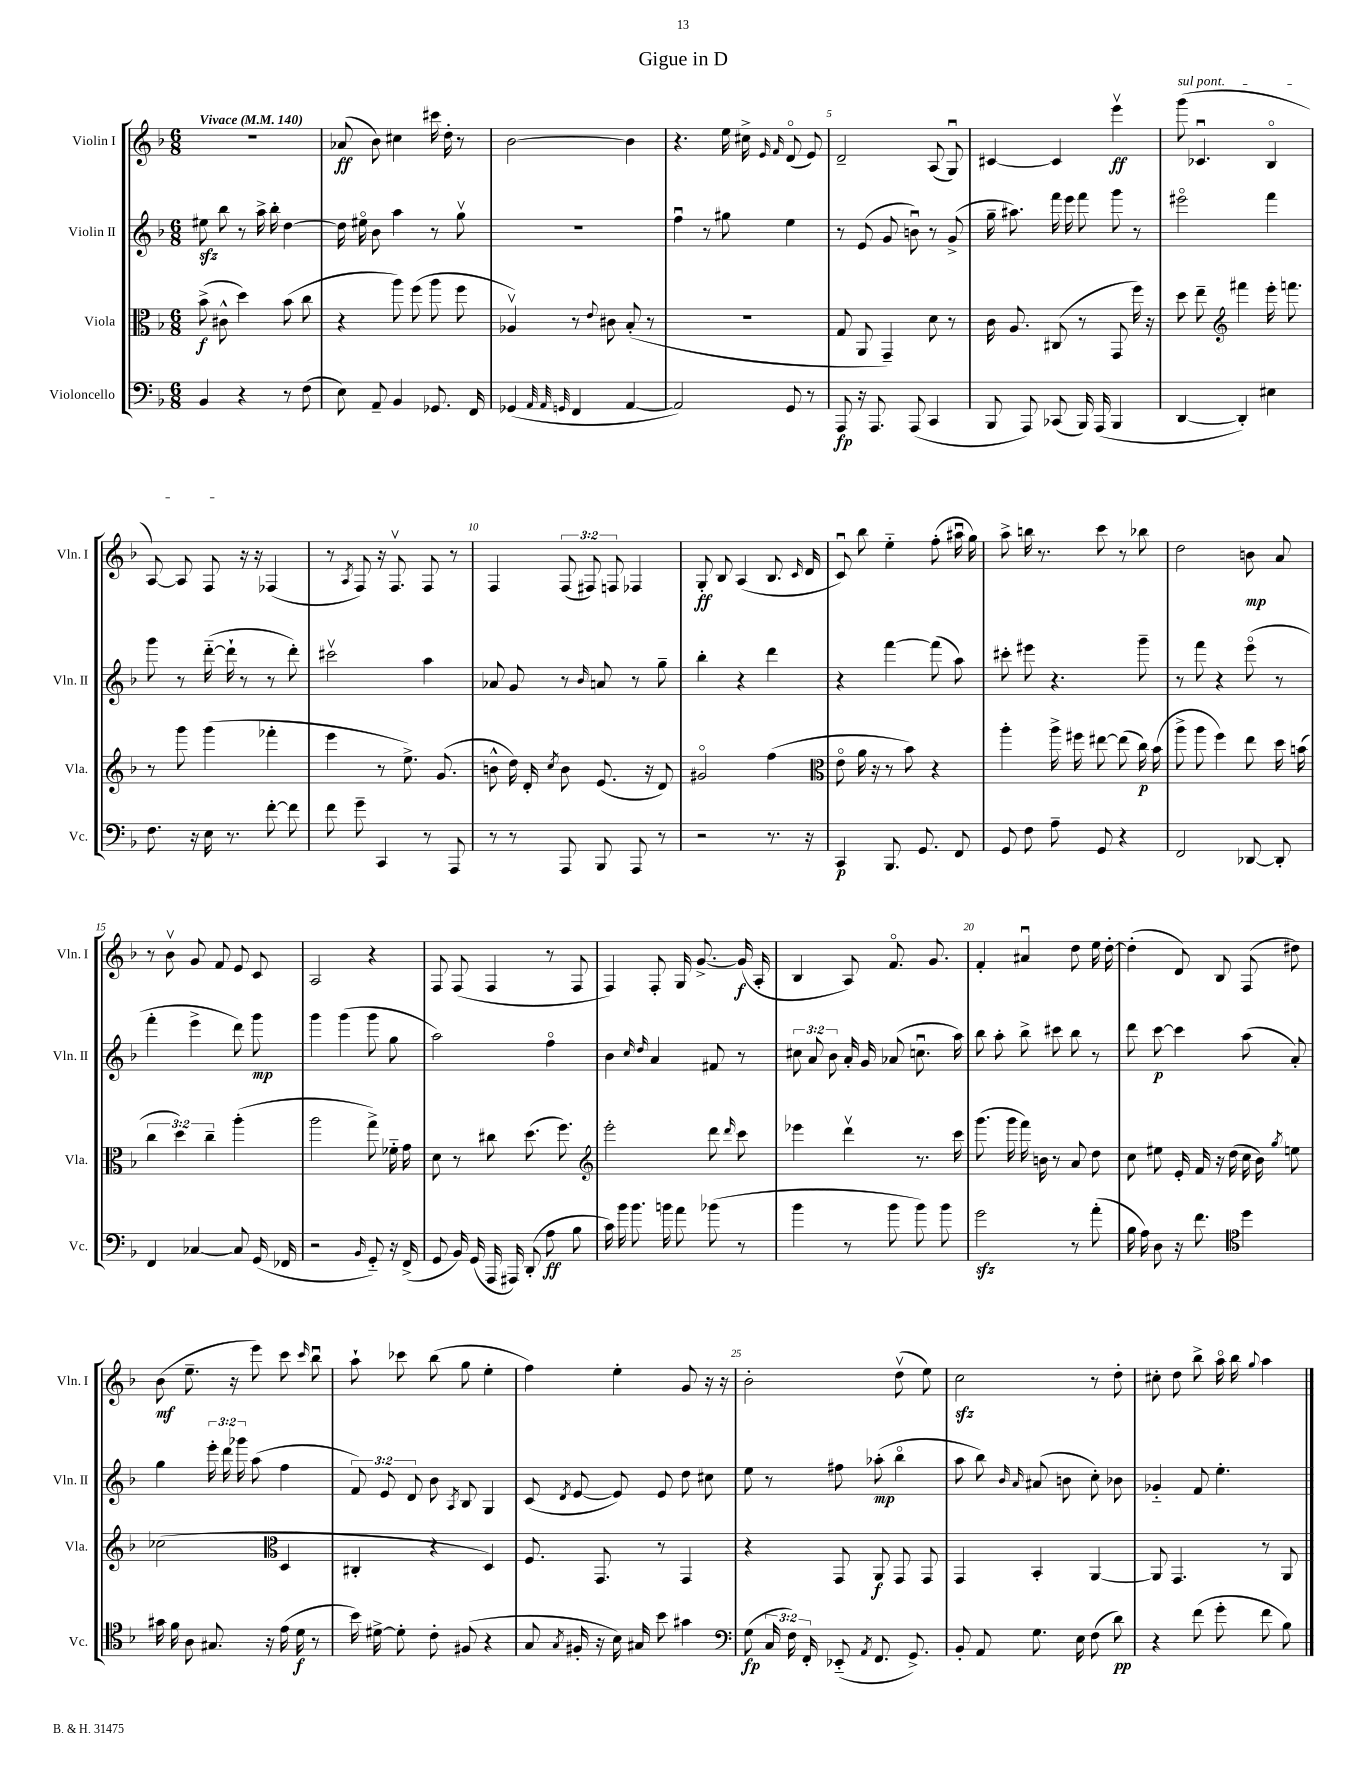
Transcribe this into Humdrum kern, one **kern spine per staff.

**kern	**dynam	**kern	**dynam	**kern	**dynam	**kern	**dynam
*part4	*part4	*part3	*part3	*part2	*part2	*part1	*part1
*staff4	*staff4	*staff3	*staff3	*staff2	*staff2	*staff1	*staff1
*I"Violoncello	*	*I"Viola	*	*I"Violin II	*	*I"Violin I	*
*I'Vc.	*	*I'Vla.	*	*I'Vln. II	*	*I'Vln. I	*
*clefF4	*	*clefC3	*	*clefG2	*	*clefG2	*
*k[b-]	*	*k[b-]	*	*k[b-]	*	*k[b-]	*
*M6/8	*	*M6/8	*	*M6/8	*	*M6/8	*
*MM140	*	*MM140	*	*MM140	*	*MM140	*
=1	=1	=1	=1	=1	=1	=1	=1
!	!	!	!	!	!	!LO:TX:a:B:t=Vivace	!
4BB-/	.	(8b-^\	f	8ee#Xzz\	.	2.r	.
.	.	8c#X^^\	.	8bb-\	.	.	.
4r	.	4dd\)	.	8r	.	.	.
.	.	.	.	16aa^\	.	.	.
.	.	.	.	16bb-'\	.	.	.
8r	.	(8b-\	.	[4dd\	.	.	.
(8F\	.	8cc\	.	.	.	.	.
=2	=2	=2	=2	=2	=2	=2	=2
8E\)	.	4r	.	16dd\]	.	(8a-X/	ff
.	.	.	.	16ee#X\	.	.	.
8AA~/	.	.	.	8b-\	.	8b-\)	.
4BB-/	.	8aa\)	.	4aa\	.	4cc#X\	.
.	.	(8ff\	.	.	.	.	.
8.GG-X/	.	8aa\	.	8r	.	16ccc#X\	.
.	.	.	.	.	.	16dd'\	.
.	.	8ff\	.	8ggv\	.	8r	.
16FF/	.	.	.	.	.	.	.
=3	=3	=3	=3	=3	=3	=3	=3
(4GG-X/	.	4A-Xv/)	.	2.r	.	[2b-\	.
32qqAA/	.	.	.	.	.	.	.
32qqAA/	.	.	.	.	.	.	.
32qqGGn/	.	.	.	.	.	.	.
4FF/	.	8r	.	.	.	.	.
.	.	8qqe/	.	.	.	.	.
.	.	8c#X\	.	.	.	.	.
[4AA/	.	(8B-'/	.	.	.	4b-\]	.
.	.	8r	.	.	.	.	.
=4	=4	=4	=4	=4	=4	=4	=4
2AA/])	.	2.r	.	4ffu\	.	4.r	.
.	.	.	.	8r	.	.	.
.	.	.	.	8gg#X\	.	16ee\	.
.	.	.	.	.	.	16cc#X^\	.
.	.	.	.	.	.	16qqe/	.
.	.	.	.	.	.	16qqf/	.
8GG/	.	.	.	4ee\	.	(8d/	.
8r	.	.	.	.	.	8e/)	.
=5	=5	=5	=5	=5	=5	=5	=5
8AAA/	fp	8G/	.	8r	.	2d~/	.
16r	.	8AA/	.	(8e/	.	.	.
8.AAA/	.	.	.	.	.	.	.
.	.	4GG~/)	.	8g/	.	.	.
(8AAA/	.	.	.	8bnu\)	.	.	.
4CC/	.	8d\	.	8r	.	(8A/	.
.	.	8r	.	(8g^/	.	8Gu/)	.
=6	=6	=6	=6	=6	=6	=6	=6
8BBB-/	.	16c\	.	16gg~\	.	[4c#X/	.
.	.	8.A/	.	8.aa#X\)	.	.	.
8AAA/)	.	.	.	.	.	.	.
(8CC-X/	.	(8C#X/	.	16fff\	.	4c#/]	.
.	.	.	.	16eee\	.	.	.
16BBB-/)	.	8r	.	8fff\	.	.	.
(16AAA/	.	.	.	.	.	.	.
4BBB-/	.	8GG/	.	8ggg\	.	4eeev\	ff
.	.	16ff\)	.	8r	.	.	.
.	.	16r	.	.	.	.	.
=7	=7	=7	=7	=7	=7	=7	=7
!	!	!	!	!	!	!LO:TX:a:i:t=sul pont.	!
[4DD/	.	8dd\	.	2eee#X\	.	(8ggg\	.
.	.	8ee~\	.	.	.	4.c-Xu/	.
*	*	*clefG2	*	*	*	*	*
4DD'/])	.	4fff#X\	.	.	.	.	.
4E#X\	.	16eee'\	.	4fff\	.	4B-/	.
.	.	8.fffn\	.	.	.	.	.
!!LO:LB:g=z
=8	=8	=8	=8	=8	=8	=8	=8
8.F\	.	8r	.	8ggg\	.	[8A/)	.
.	.	8ggg\	.	8r	.	8A/]	.
16r	.	.	.	.	.	.	.
16E\	.	(4ggg\	.	([16ddd\	.	8F/	.
8.r	.	.	.	16ddd`\]	.	.	.
.	.	.	.	8r	.	16r	.
.	.	.	.	.	.	16r	.
[8f'\	.	4fff-X'\	.	8r	.	(4F-X/	.
8f\]	.	.	.	8ddd'\)	.	.	.
=9	=9	=9	=9	=9	=9	=9	=9
8f\	.	4eee\	.	2ccc#Xv\	.	8r	.
.	.	.	.	.	.	8qA/	.
8g~\	.	.	.	.	.	8F/)	.
4CC/	.	8r	.	.	.	16r	.
.	.	.	.	.	.	8.Fv/	.
.	.	8.ee^\)	.	.	.	.	.
8r	.	.	.	4aa\	.	8F/	.
.	.	(8.g/	.	.	.	.	.
8AAA/	.	.	.	.	.	8r	.
=10	=10	=10	=10	=10	=10	=10	=10
8r	.	8bn^^\	.	8a-X/	.	4F/	.
8r	.	16dd\)	.	8g/	.	.	.
.	.	16d'/	.	.	.	.	.
.	.	8qcc/	.	.	.	.	.
8AAA/	.	8b\	.	8r	.	(12F/	.
.	.	.	.	.	.	12F#X/)	.
.	.	.	.	16qqb-/	.	.	.
8BBB-/	.	(8.e/	.	8an/	.	.	.
.	.	.	.	.	.	12Fn/	.
8AAA/	.	.	.	8r	.	4F-X/	.
.	.	16r	.	.	.	.	.
8r	.	8d/)	.	8gg~\	.	.	.
=11	=11	=11	=11	=11	=11	=11	=11
2r	.	2g#X/	.	4bb-'\	.	8G'/	ff
.	.	.	.	.	.	8B-/	.
.	.	.	.	4r	.	(4A/	.
8.r	.	(4ff\	.	4ddd\	.	8.B-/	.
.	.	.	.	.	.	16qqc/	.
16r	.	.	.	.	.	16d/	.
=12	=12	=12	=12	=12	=12	=12	=12
*	*	*clefC3	*	*	*	*	*
4CC/	p	8e\	.	4r	.	8cu/)	.
.	.	16a\	.	.	.	8bb-\	.
.	.	16r	.	.	.	.	.
8.BBB-/	.	8r	.	[4fff\	.	4ee\	.
.	.	8b-\)	.	.	.	.	.
8.GG/	.	.	.	.	.	.	.
.	.	4r	.	(8fff\]	.	(8ff'\	.
8FF/	.	.	.	8aa\)	.	16aa#Xu\	.
.	.	.	.	.	.	16gg\)	.
=13	=13	=13	=13	=13	=13	=13	=13
8GG/	.	4aa'\	.	8ccc#X'\	.	8aa^\	.
8F\	.	.	.	8eee#X\	.	16bbn\	.
.	.	.	.	.	.	8.r	.
8A~\	.	16aa^\	.	4.r	.	.	.
.	.	16ff#X\	.	.	.	.	.
8GG/	.	[8ee#X\	.	.	.	8ccc\	.
4r	.	(8ee#\]	.	.	.	8r	.
.	.	16cc\)	p	8ggg~\	.	8bb-X\	.
.	.	(16b-\	.	.	.	.	.
=14	=14	=14	=14	=14	=14	=14	=14
2FF/	.	8aa^\	.	8r	.	2dd\	.
.	.	8aa\	.	8fff\	.	.	.
.	.	4ff\)	.	4r	.	.	.
[8DD-X/	.	8ee\	.	(8eee\	.	8bn\	mp
8DD-'/]	.	16dd\	.	8r	.	8a/	.
.	.	(16bn\	.	.	.	.	.
!!LO:LB:g=z
=15	=15	=15	=15	=15	=15	=15	=15
4FF/	.	6cc\	.	4fff'\	.	8r	.
.	.	.	.	.	.	8b-v\	.
.	.	6dd\)	.	.	.	.	.
[4C-X/	.	.	.	4eee^\	.	8g/	.
.	.	6cc~\	.	.	.	.	.
.	.	.	.	.	.	8f/	.
8C-/]	.	(4aa'\	.	8ddd\)	.	8e/	.
(16GG/	.	.	.	8ggg\	mp	8c/	.
16FF-X/	.	.	.	.	.	.	.
=16	=16	=16	=16	=16	=16	=16	=16
2r	.	2aa\	.	4ggg\	.	2A/	.
.	.	.	.	(4ggg\	.	.	.
16qqBB-/	.	.	.	.	.	.	.
8GG/)	.	8gg^\)	.	8ggg\	.	4r	.
16r	.	16f-X\	.	8gg\	.	.	.
(16FF^/	.	16g\	.	.	.	.	.
=17	=17	=17	=17	=17	=17	=17	=17
8GG/	.	8d\	.	2aa\)	.	8F/	.
16BB-/)	.	8r	.	.	.	(8F/	.
(16GG/	.	.	.	.	.	.	.
16AAA/	.	8cc#X\	.	.	.	4F/	.
16AAA#X/)	.	.	.	.	.	.	.
(8DD'/	.	(8.dd\	.	.	.	.	.
8A\	ff	.	.	4ff\	.	8r	.
.	.	8.ff\)	.	.	.	.	.
8B-\	.	.	.	.	.	8F/	.
=18	=18	=18	=18	=18	=18	=18	=18
*	*	*clefG2	*	*	*	*	*
16c\)	.	2eee'\	.	4b-\	.	4F/)	.
16b-\	.	.	.	.	.	.	.
8.b-\	.	.	.	.	.	.	.
.	.	.	.	16qqcc/	.	.	.
.	.	.	.	16qqdd/	.	.	.
.	.	.	.	4a/	.	8F'/	.
16bn\	.	.	.	.	.	.	.
8a\	.	.	.	.	.	16G/	.
.	.	.	.	.	.	[8.g^/	.
(8b-X\	.	8ddd\	.	8f#X/	.	.	.
.	.	16qqddd/	.	.	.	.	.
8r	.	8ccc\	.	8r	.	(16g/]	f
.	.	.	.	.	.	16A'/	.
=19	=19	=19	=19	=19	=19	=19	=19
4b-\	.	4eee-X\	.	12cc#X\	.	4B-/	.
.	.	.	.	12a/	.	.	.
.	.	.	.	12b-\	.	.	.
8r	.	4dddv\	.	16a'/	.	8A/)	.
.	.	.	.	16g/	.	.	.
8b-\	.	.	.	(8a-X/	.	8.f/	.
8b-\)	.	8.r	.	8.ccnu\	.	.	.
.	.	.	.	.	.	8.g/	.
8b-\	.	.	.	.	.	.	.
.	.	16ccc\	.	16aa\)	.	.	.
=20	=20	=20	=20	=20	=20	=20	=20
2gzz\	.	(8.ggg\	.	8bb-\	.	4f'/	.
.	.	.	.	8aa'\	.	.	.
.	.	16ggg\	.	.	.	.	.
.	.	16fff\)	.	8bb-^\	.	4a#Xu/	.
.	.	16bn\	.	.	.	.	.
.	.	8r	.	8ccc#X\	.	.	.
8r	.	8a/	.	8bb-\	.	8dd\	.
(8a'\	.	8dd\	.	8r	.	16ee\	.
.	.	.	.	.	.	[16dd'\	.
=21	=21	=21	=21	=21	=21	=21	=21
16B-\	.	8cc\	.	8ddd\	.	(4dd'\]	.
16A\)	.	.	.	.	.	.	.
8D\	.	8ee#X\	.	[8ccc\	p	.	.
16r	.	16e'/	.	4ccc\]	.	8d/)	.
8.f\	.	16f/	.	.	.	.	.
.	.	16r	.	.	.	8B-/	.
.	.	(16dd\	.	.	.	.	.
*clefC4	*	*	*	*	*	*	*
4dd\	.	16cc\	.	(8aa\	.	(8F/	.
.	.	16b-\)	.	.	.	.	.
.	.	8qgg/	.	.	.	.	.
.	.	8een\	.	8a'/)	.	8dd#X\)	.
!!LO:LB:g=z
=22	=22	=22	=22	=22	=22	=22	=22
16g#X\	.	(2cc-X\	.	4gg\	.	(8b-\	mf
16f\	.	.	.	.	.	.	.
8A\	.	.	.	.	.	8.ee~\	.
8.G#X/	.	.	.	24eee'\	.	.	.
.	.	.	.	24ddd\	.	.	.
.	.	.	.	.	.	16r	.
.	.	.	.	24ggg-X\	.	.	.
.	.	.	.	(8aa\	.	8eee\)	.
16r	.	.	.	.	.	.	.
*	*	*clefC3	*	*	*	*	*
(16e\	.	4D/	.	4ff\	.	8ccc\	.
16d\	f	.	.	.	.	.	.
.	.	.	.	.	.	16qqccc/	.
8r	.	.	.	.	.	8bb-u\	.
=23	=23	=23	=23	=23	=23	=23	=23
16b-\)	.	4C#X'/	.	12f/)	.	8aa`\	.
[16d#X^\	.	.	.	.	.	.	.
.	.	.	.	12e/	.	.	.
8d#'\]	.	.	.	.	.	8ccc-X\	.
.	.	.	.	12d/	.	.	.
8c'\	.	4r	.	8b-\	.	(8bb-\	.
.	.	.	.	8qA/	.	.	.
(8F#X/	.	.	.	8B-/	.	8gg\	.
4r	.	4D/)	.	4G/	.	4ee'\	.
=24	=24	=24	=24	=24	=24	=24	=24
8G/	.	8.F/	.	(8c/	.	4ff\)	.
8qG/	.	.	.	8qd/	.	.	.
16F#X'/	.	.	.	[8e/	.	.	.
16r	.	8.GG/	.	.	.	.	.
16B-\)	.	.	.	8e/])	.	4ee'\	.
16G#X/	.	.	.	.	.	.	.
8b-\	.	8r	.	8e/	.	.	.
4g#X\	.	4GG/	.	8dd\	.	8g/	.
.	.	.	.	8cc#X\	.	16r	.
.	.	.	.	.	.	16r	.
=25	=25	=25	=25	=25	=25	=25	=25
*clefF4	*	*	*	*	*	*	*
(8G\	fp	4r	.	8ee\	.	2b-'\	.
24C/	.	.	.	8r	.	.	.
24F\)	.	.	.	.	.	.	.
24FF'/	.	.	.	.	.	.	.
(8EE-X/	.	8GG/	.	8ff#X\	.	.	.
8qAA/	.	.	.	.	.	.	.
8.FF/	.	8AA/	f	(8aa-X'\	mp	.	.
.	.	8GG/	.	4bb-\	.	(8ddv\	.
8.GG^/)	.	.	.	.	.	.	.
.	.	8GG/	.	.	.	8ee\)	.
=26	=26	=26	=26	=26	=26	=26	=26
8BB-'/	.	4GG/	.	8aa\	.	2cczz\	.
8AA/	.	.	.	8bb-\)	.	.	.
.	.	.	.	16qqb-/	.	.	.
.	.	.	.	16qqa/	.	.	.
8.G\	.	4BB-'/	.	(8a#X/	.	.	.
.	.	.	.	8bn\	.	.	.
16E\	.	.	.	.	.	.	.
(8F\	.	[4AA/	.	8cc'\)	.	8r	.
8d\)	pp	.	.	8b-X\	.	8dd'\	.
=27	=27	=27	=27	=27	=27	=27	=27
4r	.	8AA/]	.	4g-X/	.	8cc#X'\	.
.	.	4.GG/	.	.	.	8dd\	.
(8f\	.	.	.	8f/	.	8bb-^\	.
8g'\	.	.	.	4.ee'\	.	16aa\	.
.	.	.	.	.	.	16bb-\	.
.	.	.	.	.	.	8qqgg/	.
8f\	.	8r	.	.	.	4aa\	.
8B-\)	.	8AA/	.	.	.	.	.
==	==	==	==	==	==	==	==
*-	*-	*-	*-	*-	*-	*-	*-
